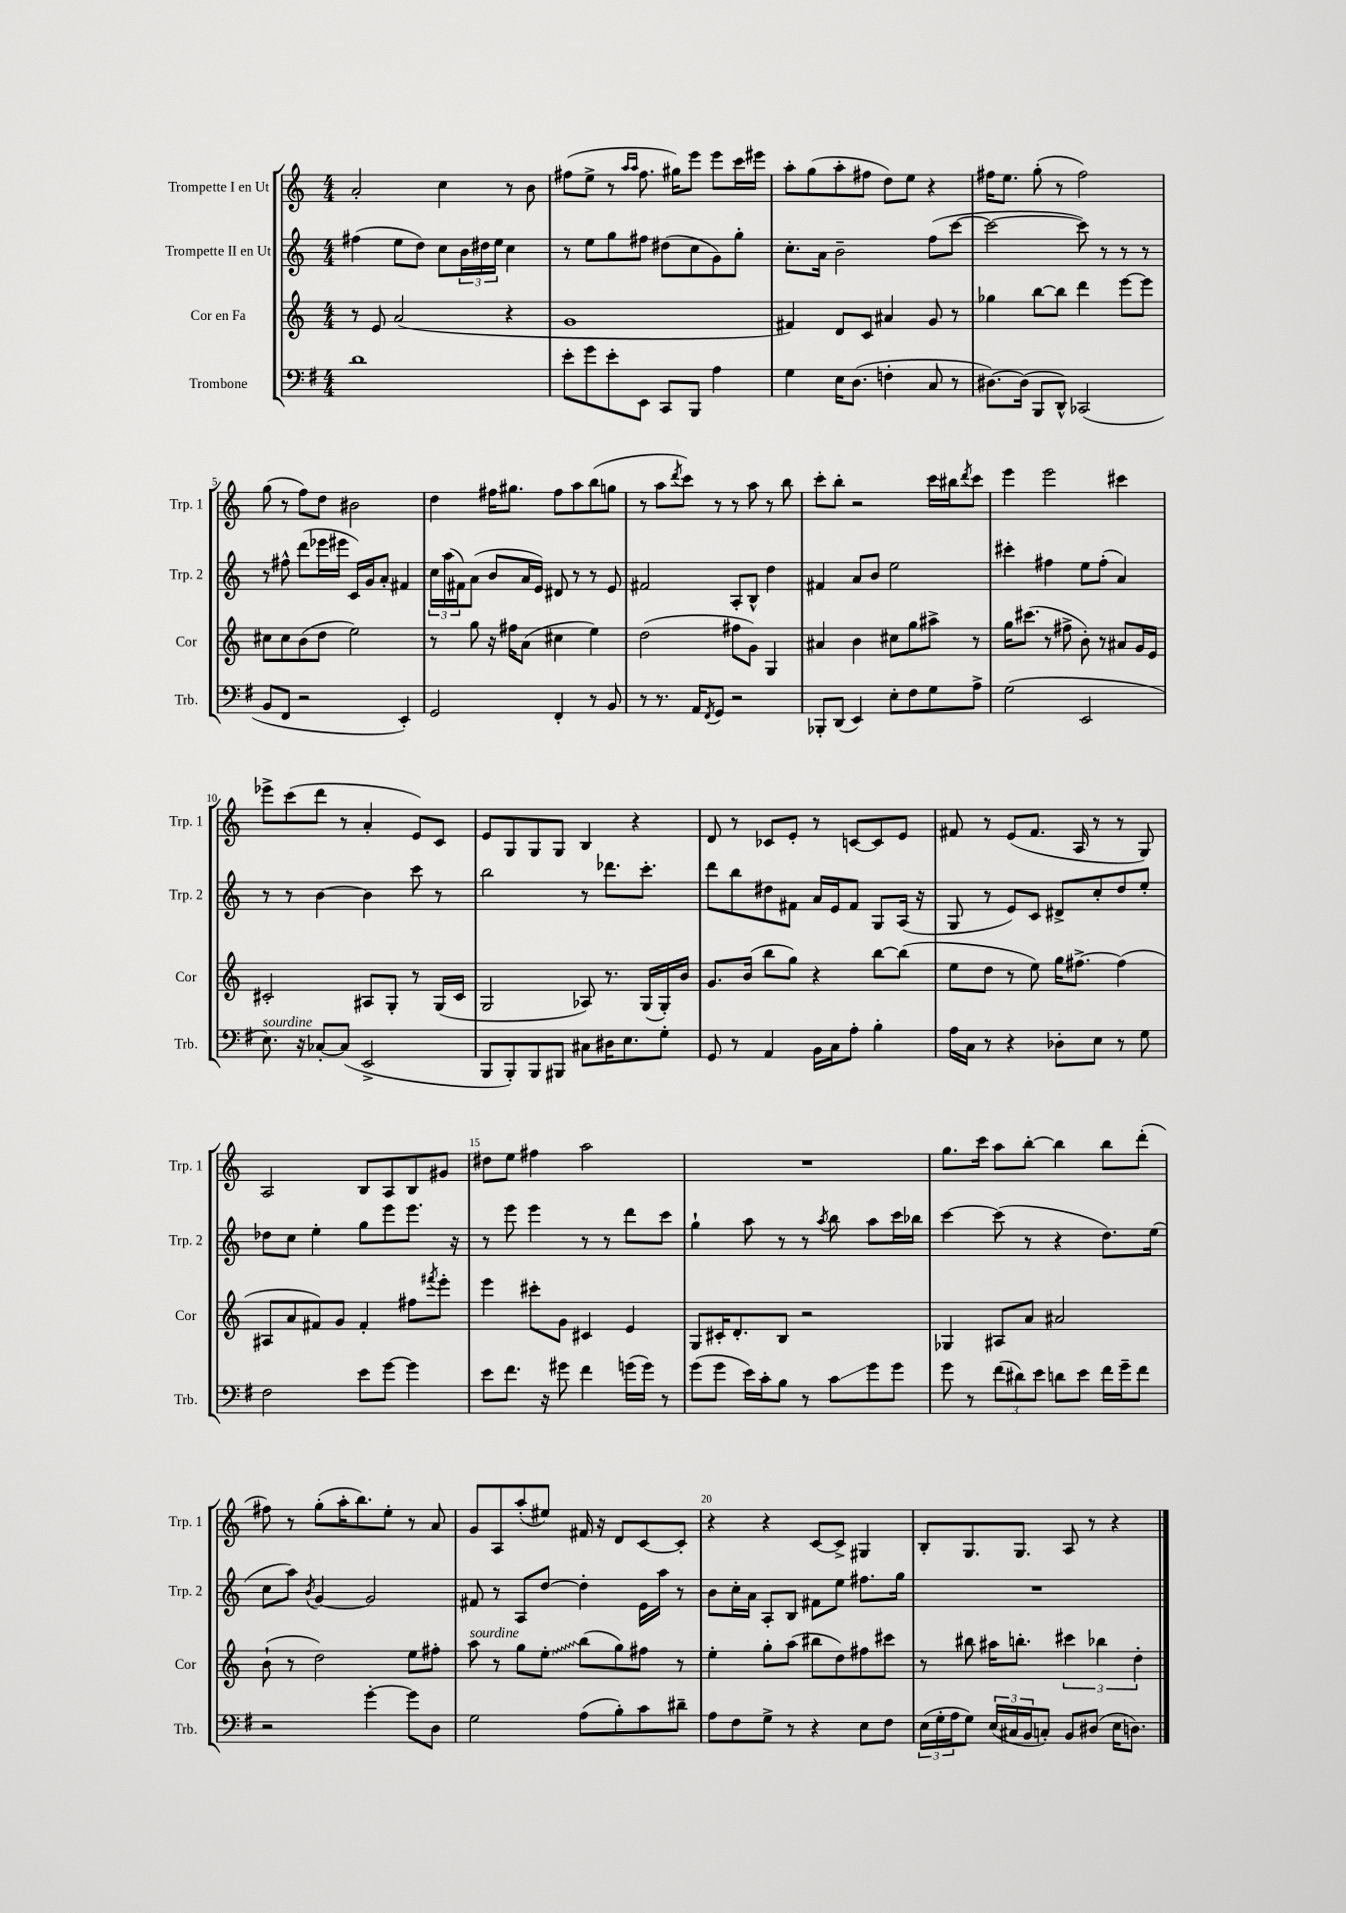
<<
\new StaffGroup <<
\new Staff = "s0" \with { instrumentName = "Trompette I en Ut" shortInstrumentName = "Trp. 1" } {
    \clef treble \key c \major \numericTimeSignature \time 4/4
    a'2-. c''4 r8 b'8 |
    fis''8( e''8-> r8 \grace { a''16 a''16 } fis''8. gis''16) e'''8 e'''8 c'''16 eis'''16 |
    a''8-. g''8( a''8-. fis''8 d''8) e''8 r4 |
    fis''16 e''8. g''8-.( r8 fis''2) |
    g''8( r8 f''8) d''8 bis'2 |
    d''4 fis''16 gis''8. fis''8 a''8 b''8( g''8 |
    r8 a''8 \acciaccatura { d'''8 } c'''8) r8 r8 a''8 r8 b''8 |
    c'''8-. b''8-. r2 c'''16 bis''16 \acciaccatura { d'''8 } c'''8 |
    e'''4 e'''2 cis'''4 |
    ees'''8-> c'''8( d'''8 r8 a'4-. e'8) c'8 |
    e'8 g8 g8 g8 b4 r4 |
    d'8 r8 ces'8 e'8-. r8 c'8~ c'8 e'8 |
    fis'8 r8 e'8( fis'8. a16 r8 r8 g8) |
    a2 b8 a8 b8 gis'8 |
    dis''8 e''8 fis''4 a''2 |
    R1 |
    g''8. c'''16 a''8 b''8~-. b''4 b''8 d'''8-.( |
    fis''8) r8 g''8-.( a''16-. b''8.) e''8-. r8 a'8 |
    g'8 a8 a''8-.( eis''8) fis'16 r16 d'8 c'8~ c'8-. |
    r4 r4 c'8~ c'8-> gis4 |
    b8-. g8. g8. a8 r8 r4 \bar "|." |
}
\new Staff = "s1" \with { instrumentName = "Trompette II en Ut" shortInstrumentName = "Trp. 2" } {
    \clef treble \key c \major \numericTimeSignature \time 4/4
    fis''4( e''8 d''8) c''8 \tuplet 3/2 { b'16 dis''16 e''16 } c''4 |
    r8 e''8 g''8 fis''8 dis''8( c''8 g'8) g''8-. |
    c''8.-. a'16 b'2-- f''8( c'''8~ |
    c'''2~ c'''8) r8 r8 r8 |
    r8 fis''8-^ d'''8( ees'''16 eis'''16 c'16) g'16 a'8-. fis'4 |
    \tuplet 3/2 { c''16 a''16( fis'16) } a'8( b'8 a'16 e'16) dis'8 r8 r8 e'8 |
    fis'2 a8-. b8-^ d''4 |
    fis'4 a'8 b'8 e''2 |
    cis'''4-. fis''4 e''8 fis''8-.( a'4) |
    r8 r8 b'4~ b'4 c'''8 r8 |
    b''2 r8 des'''8. c'''8.-. |
    d'''8 b''8 dis''8 fis'8 a'16 e'16 fis'8 g8 a16( r16 |
    g8 r8 e'8) c'8 dis'8-> c''8-. d''8 e''8-. |
    des''8 c''8 e''4-. g''8 e'''8 e'''8. r16 |
    r8 e'''8 e'''4 r8 r8 d'''8 c'''8 |
    g''4-! a''8 r8 r8 \acciaccatura { a''8 } b''8 a''8 c'''16 bes''16 |
    c'''4~ c'''8( r8 r4 d''8.) e''16( |
    c''8 a''8) \acciaccatura { b'8 } g'4~ g'2 |
    fis'8 r8 a8 d''8~ d''4-. e'16 a''16 r8 |
    b'8 c''16-. a'16 a8-. b8 fis'8 e''8 fis''8. g''16 |
    R1 \bar "|." |
}
\new Staff = "s2" \with { instrumentName = "Cor en Fa" shortInstrumentName = "Cor" } {
    \clef treble \key c \major \numericTimeSignature \time 4/4
    r8 e'8 a'2( r4 |
    g'1 |
    fis'4) d'8 c'8 ais'4 g'8 r8 |
    ges''4 b''8~ b''8 d'''4 e'''8~ e'''8 |
    cis''8 cis''8 b'8( d''8 e''2) |
    r8 g''8 r16 fis''16 a'8( cis''4 e''4) |
    d''2( fis''8 g'8) g4 |
    ais'4 b'4 cis''8 g''8 ais''8-> r8 |
    g''16 cis'''8.( r8 fis''8-> b'8-.) r8 ais'8 g'16 e'16 |
    cis'2-. ais8 g8-. r8 g16( cis'16 |
    g2 aes8) r8. g16( g16-.) b'16 |
    g'8. b'16( b''8 g''8) r4 b''8~ b''8( |
    e''8 d''8 r8 e''8) g''16 fis''8.~-> fis''4( |
    ais8 a'8 fis'8) g'8 fis'4-. fis''8 \acciaccatura { fis'''8 } e'''8-. |
    e'''4 cis'''8-. g'8 cis'4 e'4 |
    g8 cis'16-. d'8.-. b8 r2 |
    ges4 ais8 a'8 ais'2 |
    b'8-!( r8 d''2) e''8 fis''8-. |
    a''8^\markup { \italic "sourdine" } r8 g''8 \once \override Glissando.style = #'zigzag e''8-.\glissando b''8( g''8) fis''8 r8 |
    e''4-. g''8-. a''8( bis''8 d''8) fis''8 cis'''8 |
    r8 bis''8 ais''16 b''8.-. \tuplet 3/2 { cis'''4 bes''4 d''4-. } \bar "|." |
}
\new Staff = "s3" \with { instrumentName = "Trombone" shortInstrumentName = "Trb." } {
    \clef bass \key g \major \numericTimeSignature \time 4/4
    d'1 |
    e'8-. g'8 e'8-. e,8 c,8 b,,8 a4 |
    g4 e16 d8.( f4-. c8 r8 |
    dis8.~) dis16( b,,8 d,8-^) ces,2( |
    b,8 fis,8 r2 e,4-.) |
    g,2 fis,4-. r8 b,8 |
    r8 r8. a,16 \acciaccatura { fis,8 } g,8 r2 |
    bes,,8-. d,8( e,4) e8-. fis8 g8 a8-> |
    g2( e,2 |
    e8.^\markup { \italic "sourdine" }) r16 ces8~-. ces8( e,2-> |
    b,,8 b,,8-.) b,,8 bis,,8 cis8 dis16 e8. g8-. |
    g,8 r8 a,4 b,16 c16 a8-. b4-. |
    a16 c16 r8 r4 des8-. e8 r8 g8 |
    fis2 e'8 g'8~ g'4 |
    e'8 fis'8. r16 gis'8 fis'4 g'16( g'16) r8 |
    g'8( g'8 e'16) c'16-. b8 r8 c'8\glissando g'8 g'8 |
    g'8 r8 \tuplet 3/2 { fis'8( dis'8) e'8 } d'8 e'8 fis'16 g'16-- fis'8 |
    r2 g'4~-. g'8 d8 |
    g2 a8( b8-.) c'8 dis'8-- |
    a8 fis8 g8-> r8 r4 e8 fis8 |
    \tuplet 3/2 { e16( g16-. a16 } g8) \tuplet 3/2 { e16( cis16 b,16 } c8-.) b,8 dis8( e16 d8.) \bar "|." |
}
>>
>>
\layout { \context { \Score \override BarNumber.break-visibility = ##(#f #t #t) barNumberVisibility = #(every-nth-bar-number-visible 5) } }
